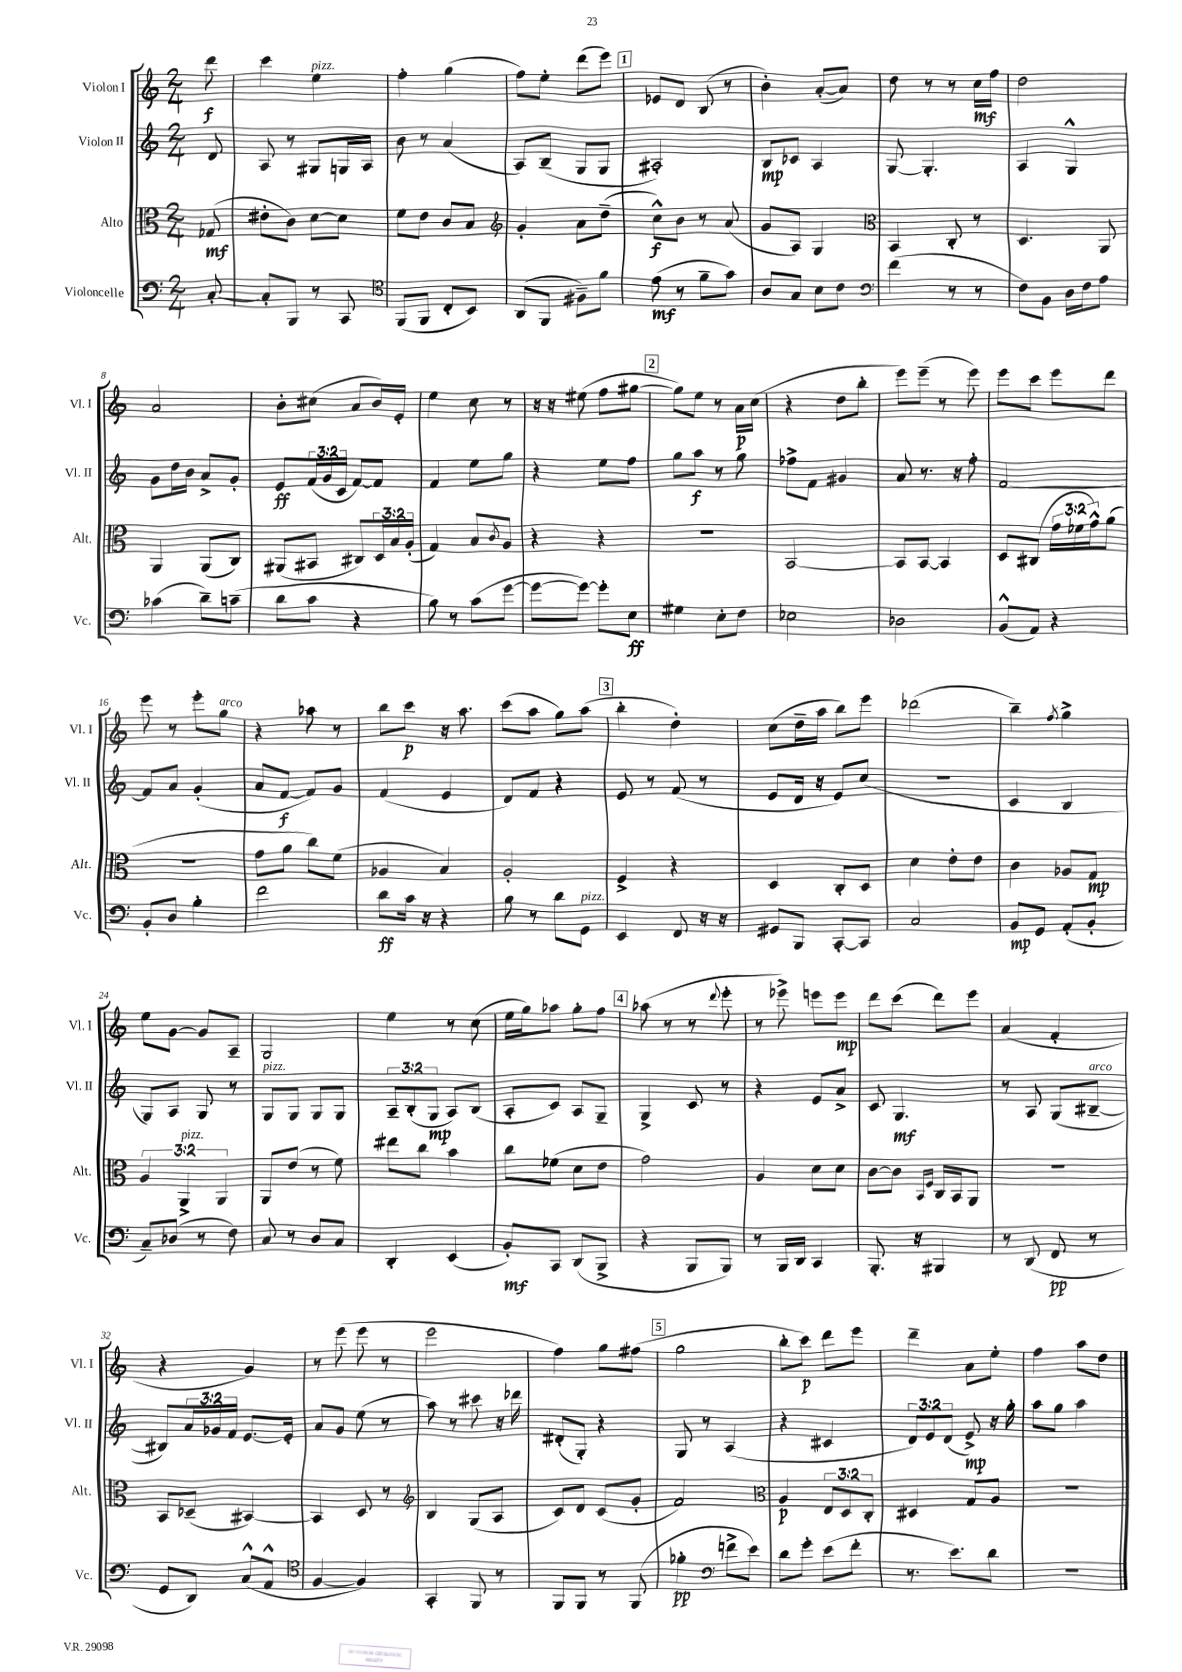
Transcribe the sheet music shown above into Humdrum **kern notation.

**kern	**kern	**kern	**kern
*staff4	*staff3	*staff2	*staff1
*clefF4	*clefC3	*clefG2	*clefG2
*k[]	*k[]	*k[]	*k[]
*M2/4	*M2/4	*M2/4	*M2/4
[8C'	(8G-	8d	8ddd
=	=	=	=
8C']	8e#'	8A	4ccc
8BBB	8c)	8r	.
8r	[8d	8G#	4ee
8CC	8d]	16G	.
.	.	16A	.
=	=	=	=
*clefC4	*	*	*
(8FF	8f	8b	4ff'
8FF	8e	8r	.
8C'	8c	(4a	(4gg
8BB)	8B	.	.
=	=	=	=
*	*clefG2	*	*
(8AA	4g'	8A)	8ff)
8FF	.	(8B~	8ee'
8F#~)	8a	8G	(8ddd
8f	(8dd~	8G	8eee)
=	=	=	=
(8e	8cc^^)	2A#')	8e-
8r	8b	.	8d
8f~	8r	.	(8B
8g)	(8a	.	8r
=	=	=	=
8A	8g	8B	4b')
8G	8A)	8c-	.
8B	4G	4A	([8a'
8c	.	.	8a])
=	=	=	=
*clefF4	*clefC3	*	*
(4f	4BB	[8G	8dd
.	.	4.G']	8r
8r	8C'	.	8r
8r	8r	.	16cc
.	.	.	16ff
=	=	=	=
8F)	4.D	4A	2dd
8BB	.	.	.
16D	.	4G^^	.
16F	.	.	.
8A	8AA	.	.
=	=	=	=
(4c-	4AA	8g	2a
.	.	16dd	.
.	.	16b	.
8d~)	(8AA	8a^	.
(8c~	8C)	8g'	.
=	=	=	=
8d	(8AA#	8e	8b'
8c	8BB#	(24f	(8cc#
.	.	24g	.
.	.	24c	.
4r	8C#)	[8f)	8a
.	24D	8f]	16b)
.	24B	.	.
.	.	.	16e'
.	(24A'	.	.
=	=	=	=
8B)	4G)	4f	4ee
8r	.	.	.
(8c	8B	8ee	8cc
.	8qc	.	.
[8g	8A	8gg	8r
=	=	=	=
8g_	4r	4r	16r
.	.	.	16r
8g_)	.	.	(8ee#
8g']	4r	8ee	8ff
8E	.	8ff	[8gg#
=	=	=	=
4G#	2r	8gg	8gg#])
.	.	8aa	8ee
8E'	.	8r	8r
8F	.	8gg	16a
.	.	.	(16cc
=	=	=	=
2E-	[2BB	8ff-^	4r
.	.	8f	.
.	.	4g#	8dd
.	.	.	8bb'
=	=	=	=
2D-	8BB]	8a	8eee)
.	[8BB	8.r	(8eee~
.	4BB]	.	8r
.	.	16r	.
.	.	8ff'	8eee)
=	=	=	=
(8BB^^	8D	[2f	8eee
8AA)	(8C#	.	8ccc
4r	24g	.	8eee
.	24f-	.	.
.	24g^^)	.	.
.	(8a	.	8ddd
=	=	=	=
8BB'	2r	8f]	8eee
8D	.	8a	8r
4B'	.	(4g'	8eee'
.	.	.	8gg
=	=	=	=
2f	8g	8a	4r
.	8a	[8f	.
.	8cc)	8f])	8aa-
.	(8f	8g	8r
=	=	=	=
8d	4A-	(4f	8bb
16c	.	.	8ccc
16r	.	.	.
4r	4B)	4e	16r
.	.	.	8.aa
=	=	=	=
8B	2A'	8d)	(8ccc
8r	.	8f	8aa
8d	.	4r	8gg)
8GG	.	.	(8aa
=	=	=	=
4EE	4F^	8e	4bb'
.	.	8r	.
8FF	4r	(8f	4dd')
16r	.	8r	.
16r	.	.	.
=	=	=	=
8GG#	4D	8e	(8cc
8BBB	.	16d	16dd~
.	.	16r	16aa
[8CC'	8C'	8e)	8bb)
8CC]	8D	(8cc	8eee
=	=	=	=
2C	4d	2r	(2ddd-
.	8e'	.	.
.	8e	.	.
=	=	=	=
8BB	4c	4c	4bb~)
8GG	.	.	.
.	.	.	8qff
(8AA'	8A-	4B	4gg^
8BB'	8G	.	.
=	=	=	=
8C~)	6A	8G)	8ee
(8D-	.	8A	[8g
.	6AA^	.	.
8r	.	8G	8g]
.	6AA	.	.
8F)	.	8r	8A~
=	=	=	=
8C	8AA	8G	2G
8r	(8e	8G	.
8D	8r	8G	.
8C	8f)	8G	.
=	=	=	=
4DD'	8ee#	12A~	4ee
.	.	(12B'	.
.	8cc	.	.
.	.	12G	.
(4EE	4b	8A)	8r
.	.	(8B	(8cc
=	=	=	=
8BB')	8cc	8A'	16ee
.	.	.	16gg)
8CC	(8f-	8c)	8aa-
(8DD	8d	8A	8gg'
8BBB^	8e	8G~	8ff
=	=	=	=
4r	2g)	4G^	(8aa-
.	.	.	8r
8BBB	.	8c	8r
.	.	.	8qqddd
8BBB)	.	8r	8eee'
=	=	=	=
8r	4A	4r	8r
16BBB	.	.	8eee-^)
16DD	.	.	.
4CC	8d	8e	8eee
.	8d	8a^	8eee
=	=	=	=
8.BBB'	[8c	8c	8ddd
.	8c]	4.G	(8ccc
16r	.	.	.
.	16qqBB	.	.
.	16qqF	.	.
4BBB#	16C	.	8ddd)
.	16BB	.	.
.	8AA	.	8eee
=	=	=	=
8r	2r	8r	(4a
(8DD	.	8A	.
8FF	.	(8G	4f'
8r	.	[8B#~	.
=	=	=	=
8GG	8BB	8B#])	4r
8DD)	(8D-~	24a	.
.	.	24g-	.
.	.	24f	.
(8C^^	[4BB#)	[8.e	4g)
8AA^^	.	.	.
.	.	16e']	.
=	=	=	=
*clefC4	*	*	*
[4F	4BB#]	8a	8r
.	.	8g	(8eee
4F])	8D	(8ee	8eee
.	8r	8r	8r
=	=	=	=
*	*clefG2	*	*
4GG'	4B	8aa)	2eee
.	.	8r	.
8FF	(8G	8ccc#	.
8r	8A	16r	.
.	.	16ddd-	.
=	=	=	=
8FF	8c)	(8d#'	4ff)
8FF	8d	8G')	.
8r	(8c	4r	8gg
(8FF	8g'	.	(8ff#
=	=	=	=
4f-'	2f)	8G	2gg
.	.	8r	.
*clefF4	*	*	*
8f^	.	(4A	.
8e)	.	.	.
=	=	=	=
*	*clefC3	*	*
8d	4A	4r	8bb'
8g'	.	.	8ccc)
(8e	12E	4c#	8ddd
.	12D	.	.
8f'	.	.	8eee
.	12C'	.	.
=	=	=	=
8.r	4D#	12d)	4ddd~
.	.	12e	.
.	.	(12d	.
8.e)	.	.	.
.	8G	8e^)	8a
8d	8A	16r	8ee'
.	.	16gg'	.
=	=	=	=
2r	2r	8aa	4ff
.	.	8gg	.
.	.	4aa	8aa
.	.	.	8dd
==	==	==	==
*-	*-	*-	*-
